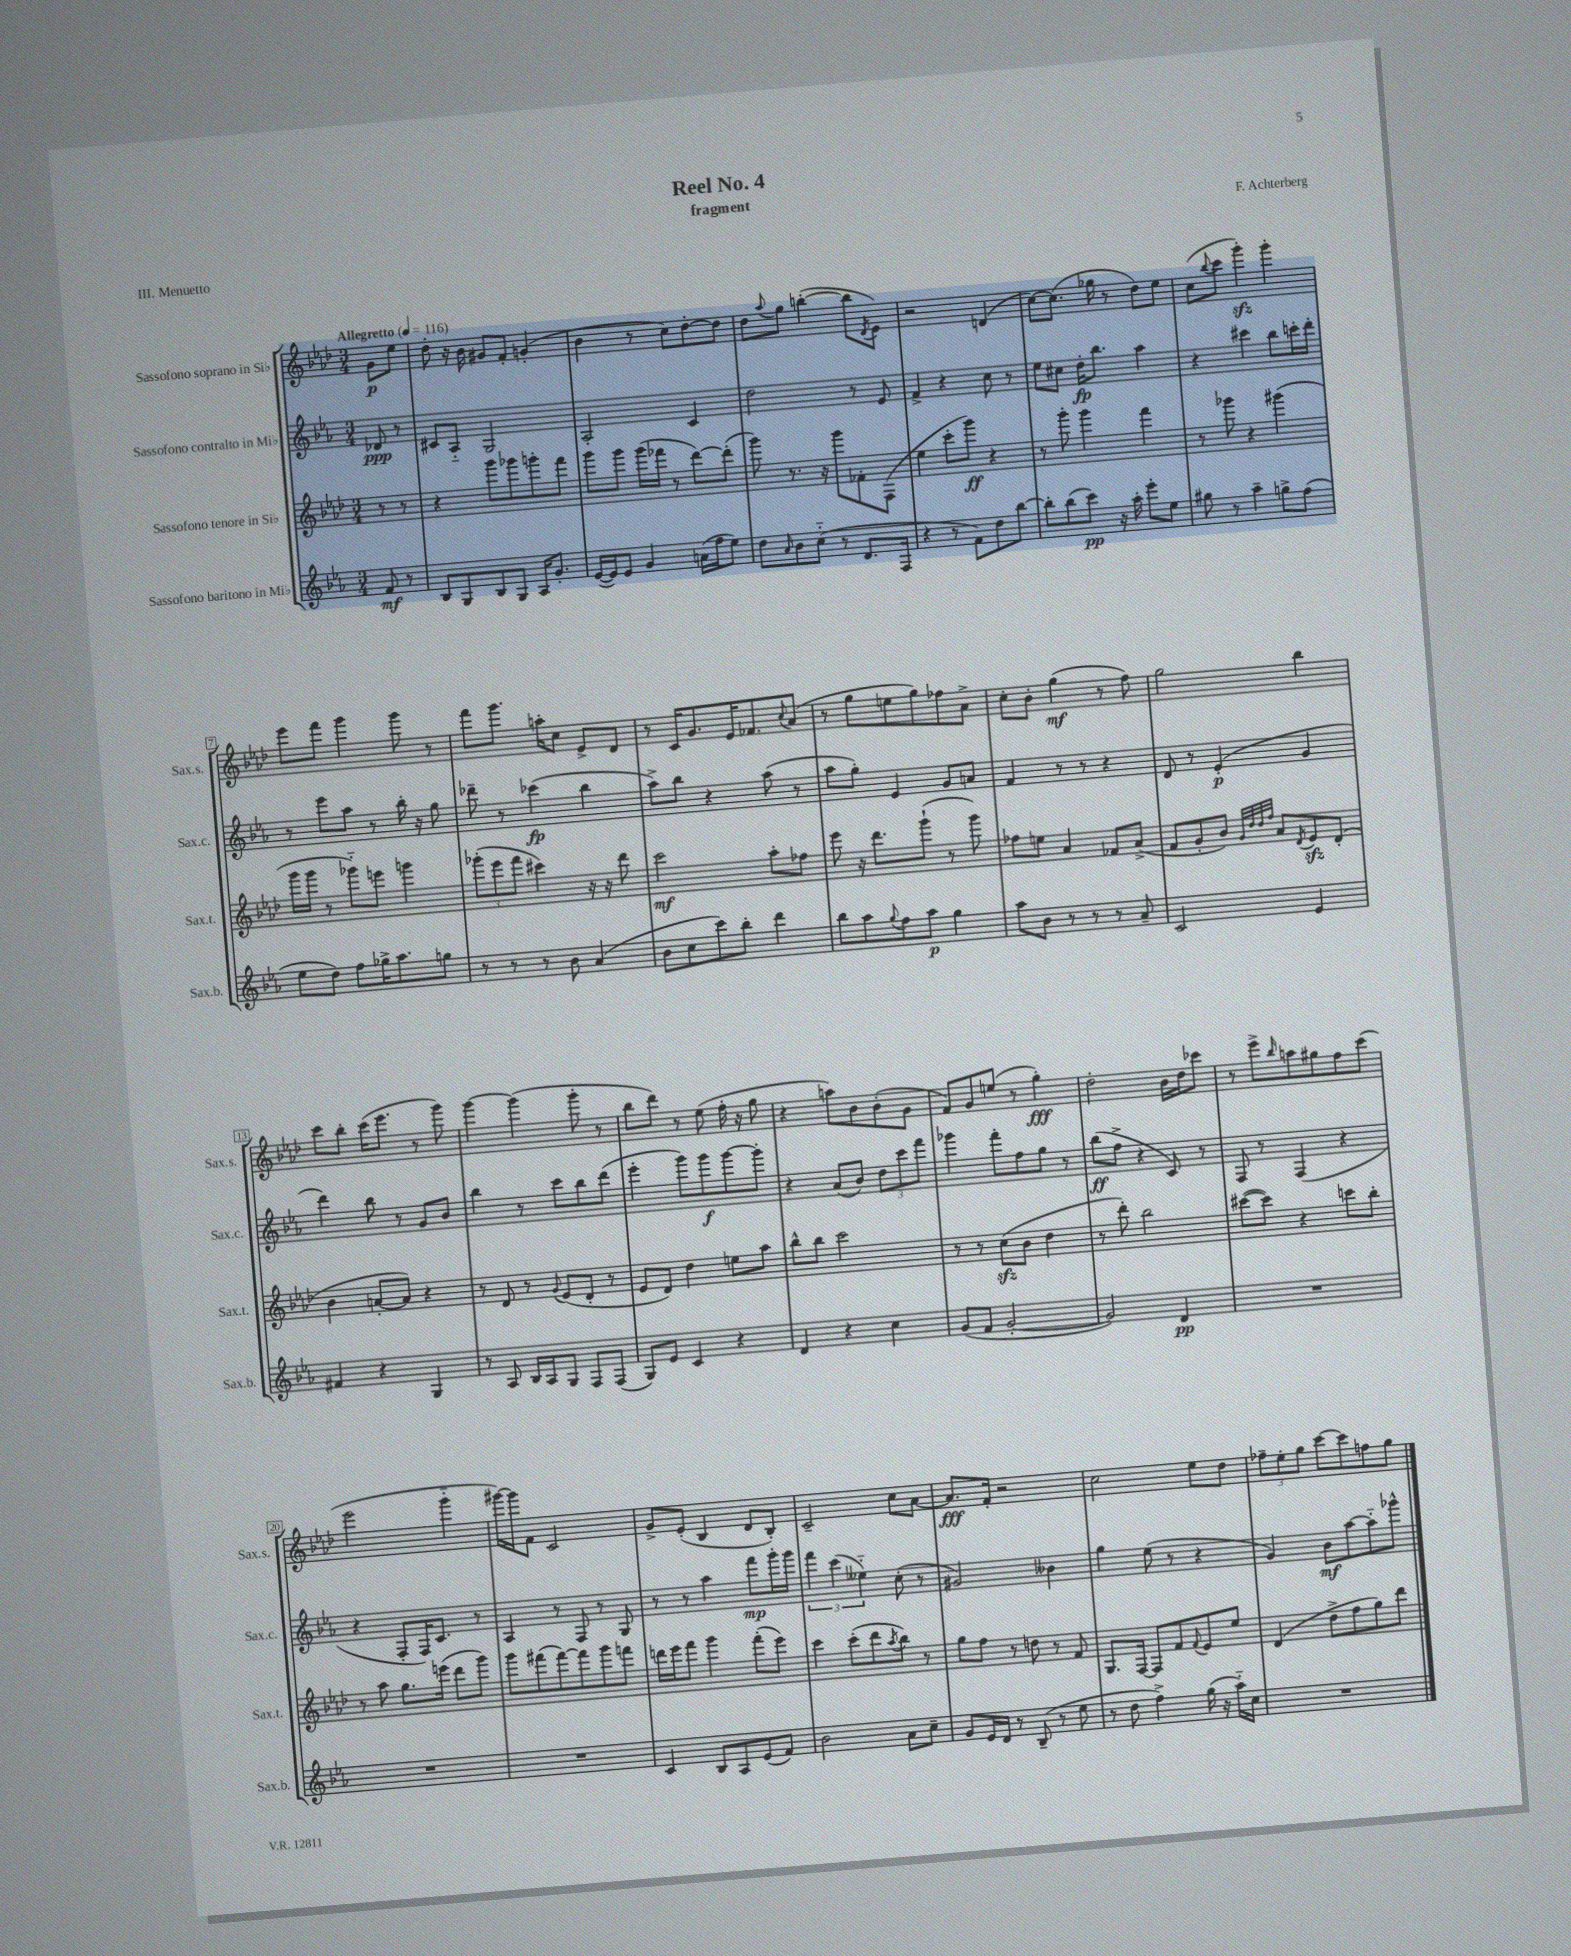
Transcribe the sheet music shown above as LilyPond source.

\header { title = "Reel No. 4" composer = "F. Achterberg" subtitle = "fragment" piece = "III. Menuetto" }
<<
\new StaffGroup <<
\new Staff = "s0" \with { instrumentName = "Sassofono soprano in Sib" shortInstrumentName = "Sax.s." } {
    \clef treble \key aes \major \numericTimeSignature \time 3/4 \partial 4 \tempo "Allegretto" 4 = 116
    g'8\p ees''8 |
    des''8-. r16 bes'16 gis'8 f'8-. g'4-.( |
    bes'4 r8 c''8) des''8~-. des''8 |
    des''8 \appoggiatura { aes''8 } g''8 b''4~-.( b''8 \acciaccatura { des'8 } ees'8) |
    r2 d'4( |
    c''8~) c''8.( ges''16 r8 des''8) ees''8 |
    c''8( \appoggiatura { bes''8 } c'''8 g'''4-.\sfz) g'''4-. |
    ees'''8 f'''8 g'''4 g'''8 r8 |
    f'''8 g'''8. a''16-. c''8 ees'8-> des'8 |
    r8 c'16 g'8. ees'16 fes'8. \appoggiatura { c''8 } aes'8( |
    r8 g''8 e''8 g''8) fes''8 aes'8-> |
    c''8-. bes'8-. g''4\mf( r8 f''8) |
    g''2 bes''4 |
    c'''8 bes''8-. c'''16( ees'''8. r8 g'''8) |
    g'''4~ g'''4( g'''8-. r8 |
    bes''8 des'''8) r8 ees''8( f''16-. r16 g''8 |
    r4 a''8) bes'8 bes'8-.( g'8 |
    f'8) g'8 e''8( r8 g''4-.\fff) |
    des''2-. bes'16 des''16 ces'''8 |
    r8 ees'''8-> \grace { bes''16 } a''8 gis''8 f''8 c'''8( |
    ees'''2 g'''4-_ |
    gis'''16~) gis'''16 f'8 c'2 |
    g'8-> ees'8-.( bes4 des'8 bes8-.) |
    c'2-- c''8 aes'8~ |
    aes'8.\fff f'16-. r2 |
    c''2 ees''8 des''8 |
    \tuplet 3/2 { fes''8-- ees''8-. g''8 } c'''8~ c'''8 f''8 g''8 \bar "|." |
}
\new Staff = "s1" \with { instrumentName = "Sassofono contralto in Mib" shortInstrumentName = "Sax.c." } {
    \clef treble \key ees \major \numericTimeSignature \time 3/4 \partial 4
    des'8\ppp r8 |
    cis'8 aes8-_ g2 |
    aes2-. c'4 |
    d''2 r8 ees'8 |
    f'4-> r4 c''8 r8 |
    ees''8 cis''8 d''16-.\fp bes''8. aes''4 |
    r4 cis'''4 bes''8 c'''16-. d'''16-. |
    r8 ees'''8 aes''8 r8 bes''16-. r16 g''8 |
    des'''8-- r8 ces'''4\fp( bes''4 |
    aes''8->) bes''8 r4 aes''8( r8 |
    aes''8 g''8-.) ees'4 g'8 a'8 |
    f'4 r8 r8 r4 |
    d'8 r8 ees'4-.\p( g'4 |
    d'''4) bes''8 r8 g'8 bes'8 |
    bes''4 r8 c'''8 bes''8 d'''8( |
    ees'''4-. g'''8) g'''8\f g'''8~ g'''8-. |
    r4 aes'8( bes'8) \tuplet 3/2 { d''8 c'''8 f'''8 } |
    ges'''4 f'''8-. f''8 g''8 r8 |
    bes''8\ff( f''8-> r4 c'8) r8 |
    f8 r8 f4( r4 |
    r4 f8-. f16) c'8. r8 |
    aes4 r8 f8 r8 g8 |
    r8 r8 aes''4 f'''8\mp g'''16-. g'''16 |
    \tuplet 3/2 { f'''4 c'''4( eeses''4-_) } c''8-.( r8 |
    gis'2) beses'4 |
    g''4 ees''8( r8 r4 |
    g'4) bes'8\mf aes''8~ aes''8-_ ges'''8-^ \bar "|." |
}
\new Staff = "s2" \with { instrumentName = "Sassofono tenore in Sib" shortInstrumentName = "Sax.t." } {
    \clef treble \key aes \major \numericTimeSignature \time 3/4 \partial 4
    r8 r8 |
    r4 g'''8 ges'''8 g'''8-. f'''8 |
    g'''8 g'''8 g'''16( fes'''16 r8 des'''8~) des'''8-.( |
    g'''8) r8. r16 g'''8 fes'8-. f8( |
    ees''4 c'''8-. g'''8\ff) r4 |
    r8 g'''8-. g'''4 f'''4 |
    r8 ges'''8 r4 gis'''4( |
    g'''16 g'''16 r8 ges'''8-_) e'''8 g'''4 |
    \tuplet 3/2 { ges'''8-.( ees'''8 f'''8 } cis'''4) r16 r16 des'''8 |
    c'''2\mf aes''8-. fes''8 |
    ees'''8 r16 des'''8. g'''8-!( r8 g'''8) |
    fes''8 e''8 aes'4 fes'8 aes'8->( |
    f'8 g'8-. bes'8) \grace { g'32 des''32 des''32 f''32 } aes'8 \acciaccatura { des'8 } ees'8\sfz des'8-.( |
    bes'4 a'8~-. a'8) r4 |
    r8 des'8 r8 \appoggiatura { g'8 } ees'8( des'8-. r8 |
    ees'8 des'8) des''4 e''8 aes''8 |
    bes''8-^ bes''8 c'''2 |
    r8 r8 c''8\sfz( bes'8 des''4 |
    r8 des'''8-.) bes''2 |
    cis'''8~( cis'''8) r4 c'''8 bes''8-. |
    r8 aes''8 g''8. e'''16( des'''8 g'''8) |
    g'''8 fis'''8( fis'''8~) fis'''8 g'''8 f'''8 |
    d'''16 ees'''16 f'''8 g'''4 f'''8-.( ees'''8) |
    c'''4 c'''8-.( des'''8 \acciaccatura { aes''8 } bes''8) r8 |
    g''8 f''8 r8 d''8 r8 f'8 |
    g8. f16~ f8 f'8 \appoggiatura { f'8 } ees'8 ees''8 |
    des'4( des''8-> f''8 g''8) des'''8 \bar "|." |
}
\new Staff = "s3" \with { instrumentName = "Sassofono baritono in Mib" shortInstrumentName = "Sax.b." } {
    \clef treble \key ees \major \numericTimeSignature \time 3/4 \partial 4
    f'8\mf r8 |
    bes8 g8 bes8 g8 aes16 g'8.-. |
    ees'16~( ees'16) ees'8 g'4 a'16( f''16 ees''8) |
    d''8 \grace { aes'16 } bes'8 c''8-_( r8 d'8. f16 |
    r4 r8 f'8) d''8 bes''8~ |
    bes''8-. bes''8( c'''8\pp) r16 aes''16-. ees'''8-. ees''8 |
    gis''8 r8 aes''4-- g''8-> f''8( |
    ees''8 d''8) f''8 ges''16-> aes''8. g''8 |
    r8 r8 r8 bes'8 aes'4( |
    bes'8 c''8 c'''8) bes''8-. d'''4 |
    bes''8 aes''8 \appoggiatura { g''8 } f''8 aes''8\p g''4 |
    aes''8 bes'8 r8 r8 r8 aes'8-- |
    c'2 ees'4 |
    fis'4 r4 g4 |
    r8 aes8 bes16 aes16 g8 f8 f8( |
    g8) ees'8 c'4 r4 |
    d'4 r4 c''4 |
    g'8( f'8 g'2~-. |
    g'2) d'4\pp |
    R2. |
    R2. |
    R2. |
    c'4 bes8 aes8 ees'8( f'8) |
    bes'2 aes'8 c''8-- |
    g'8 ees'16 d'16 r8 bes8--( r8 ees''8 |
    r8 d''8 f''4->) g''16( r16 aes''16-_) c''16 |
    R2. \bar "|." |
}
>>
>>
\layout { \context { \Score \override BarNumber.stencil = #(make-stencil-boxer 0.1 0.3 ly:text-interface::print) } }
